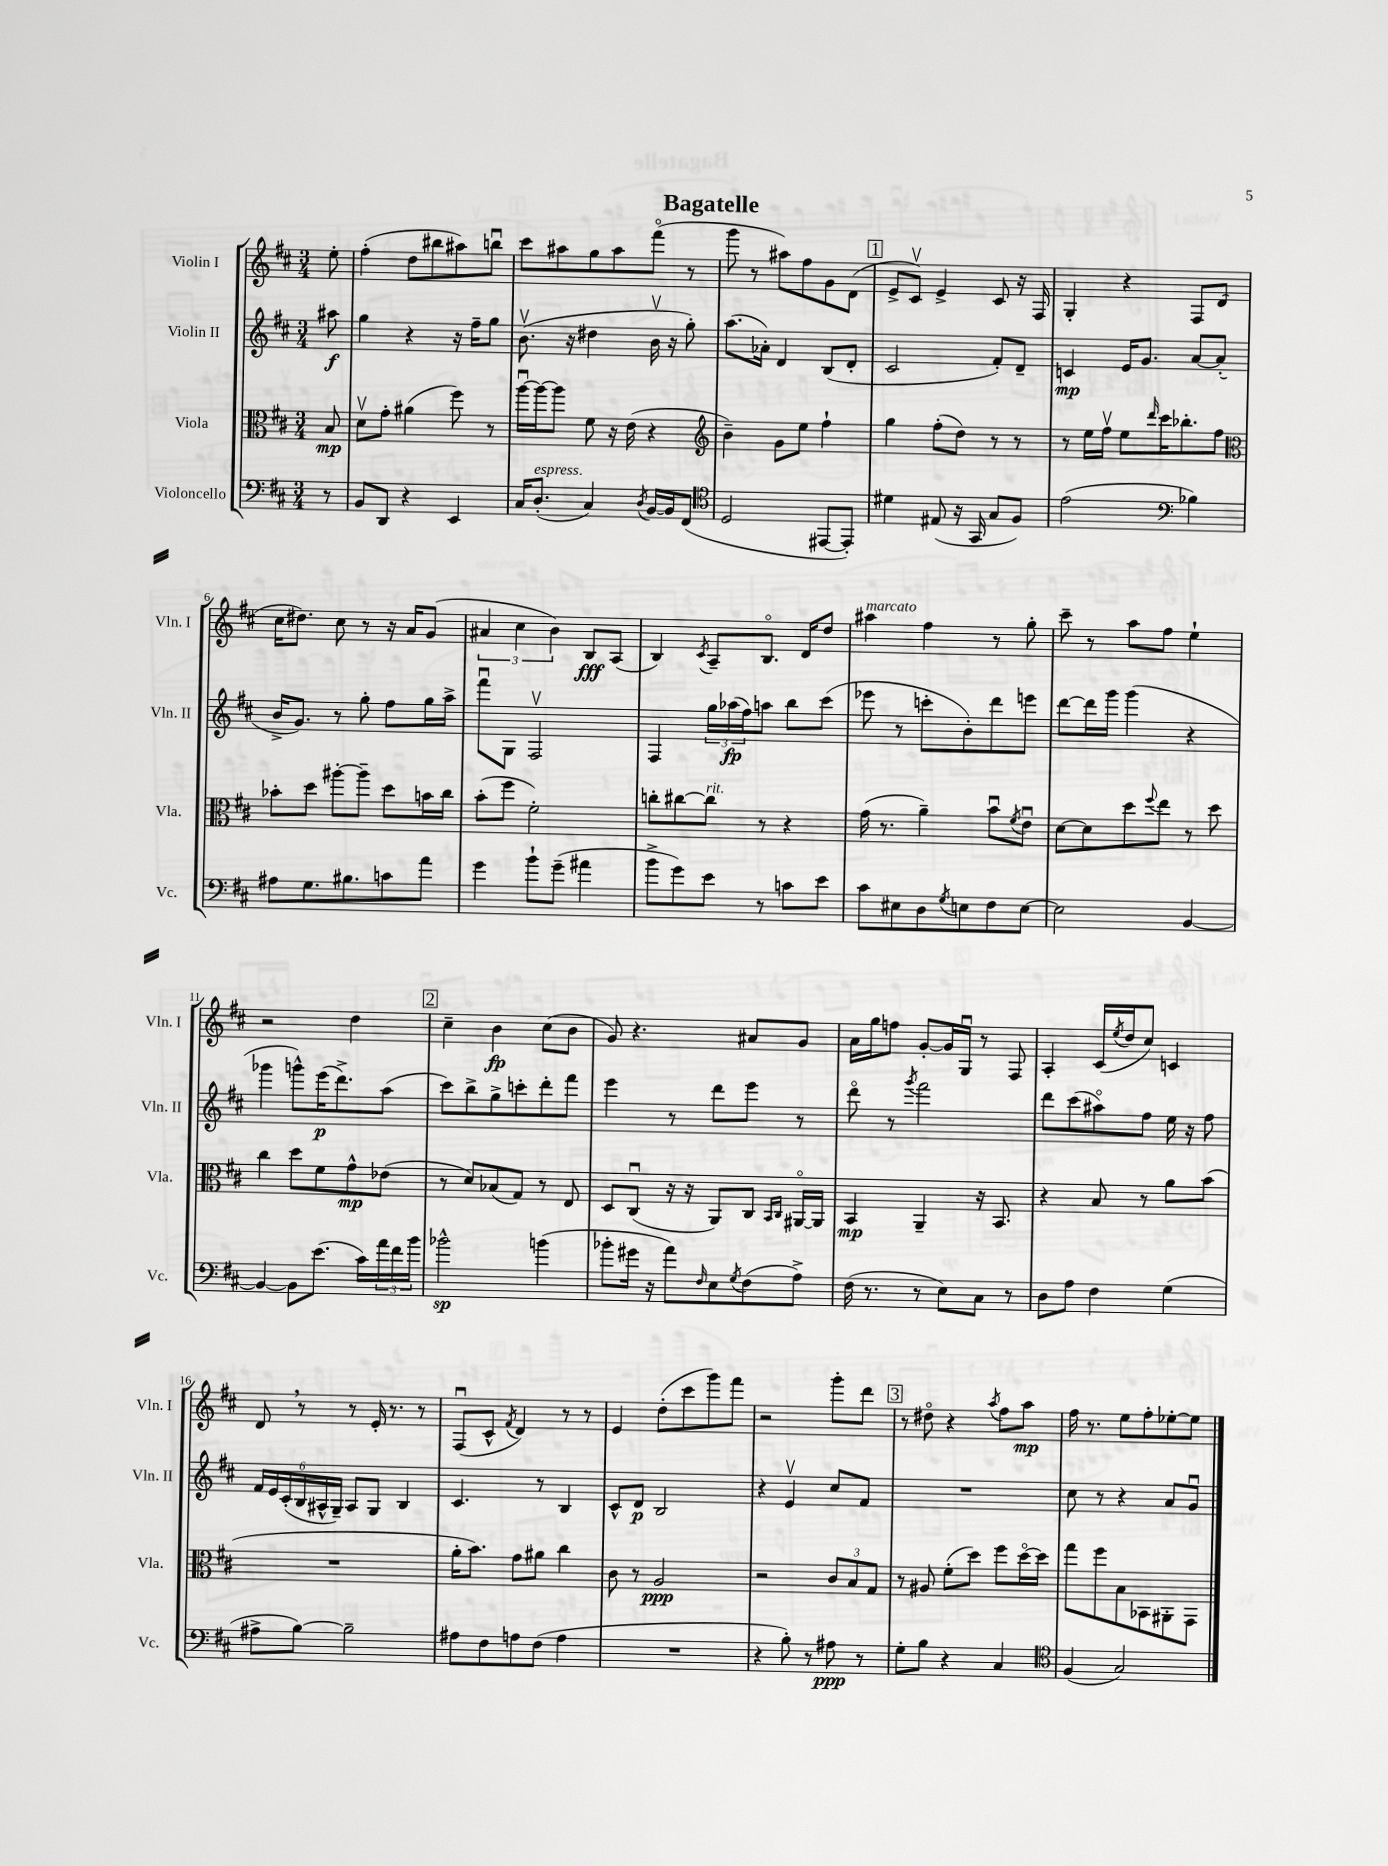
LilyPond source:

\header { title = "Bagatelle" }
<<
\new StaffGroup <<
\new Staff = "s0" \with { instrumentName = "Violin I" shortInstrumentName = "Vln. I" } {
    \clef treble \key d \major \numericTimeSignature \time 3/4 \partial 8
    e''8-. |
    fis''4-.( d''8 bis''8 ais''8) b''8\downbow |
    cis'''8 ais''8 g''8 ais''8 fis'''8\flageolet( r8 |
    g'''8 r8 ais''8) fis''8 g'8 d'8( |
    \mark \markup { \box "1" } e'8-> cis'8\upbow) e'4-> cis'8 r16 fis16 |
    g4-. r4 fis8 d'8( |
    cis''16 dis''8.) cis''8 r8 r16 a'16 g'8( |
    \tuplet 3/2 { ais'4 cis''4 b'4) } b8\fff a8( |
    b4) \acciaccatura { cis'8 } a8-- b8.\flageolet d'16 d''8 |
    ais''4^\markup { \italic "marcato" } fis''4 r8 g''8-. |
    cis'''8-- r8 a''8 fis''8 e''4-! |
    r2 d''4 |
    \mark \markup { \box "2" } cis''4-- b'4\fp cis''8( b'8 |
    g'8) r4. ais'8 g'8 |
    a'16 g''16 f''8 g'8~-. g'16 g16\downbow r8 fis8 |
    a4-. cis'16( \acciaccatura { e''8 } d''16 cis''8) c'4 |
    d'8 \breathe r8 r8 e'16-. r8. r8 |
    fis8\downbow( cis'8-^ \acciaccatura { fis'8 } d'4) r8 r8 |
    e'4 d''8-.( cis'''8 g'''8) fis'''8 |
    r2 g'''8-. d'''8 |
    \mark \markup { \box "3" } r8 dis''8\flageolet r4 \acciaccatura { a''8 } fis''8 a''8\mp |
    fis''16 r8. e''8 fis''8-. ees''8~-. ees''8 \bar "|." |
}
\new Staff = "s1" \with { instrumentName = "Violin II" shortInstrumentName = "Vln. II" } {
    \clef treble \key d \major \numericTimeSignature \time 3/4 \partial 8
    ais''8\f |
    g''4 r4 r16 fis''16-- g''8 |
    b'8.\upbow( r16 dis''4 b'16\upbow r16 g''8-.) |
    a''8.( aes'16-.) d'4 b8( d'8-. |
    \mark \markup { \box "1" } cis'2 fis'8-.) d'8-- |
    c'4\mp e'16 g'8. a'8~ a'8-.( |
    b'16-> g'8.) r8 g''8-. fis''8 g''16 a''16-> |
    fis'''8\downbow g8 fis2\upbow |
    fis4 \tuplet 3/2 { g''16 aes''16\fp( fis''16) } a''8 b''8 cis'''8( |
    ees'''8 r8 c'''8-. b'8-.) d'''8 e'''8 |
    d'''8~ d'''16 g'''16 g'''4( r4 |
    ges'''4 g'''8-^) e'''16\p( d'''8.->) a''8( |
    \mark \markup { \box "2" } cis'''8) b''8-> g''8-> c'''8-. d'''8-. fis'''8 |
    e'''4 r8 d'''8 e'''8 r8 |
    d'''8\flageolet r8 \acciaccatura { g'''8 } fis'''2 |
    d'''8 cis'''8( ais''8\flageolet) fis''8 e''16 r16 fis''8 |
    \tuplet 6/4 { fis'16 e'16 cis'16-.( b16 ais16-^ g16--) } ais8 g8 b4 |
    cis'4. r8 b4 |
    cis'8-^ d'8\p b2 |
    r4 e'4\upbow cis''8 fis'8 |
    \mark \markup { \box "3" } R2. |
    cis''8 r8 r4 a'8 g'8\downbow \bar "|." |
}
\new Staff = "s2" \with { instrumentName = "Viola" shortInstrumentName = "Vla." } {
    \clef alto \key d \major \numericTimeSignature \time 3/4 \partial 8
    b8\mp |
    d'8\upbow g'8-. ais'4( fis''8) r8 |
    a''16~\downbow a''16~ a''8 fis'8 r16 e'16( r4 |
    \clef treble b'4--) g'8 e''8 fis''4-! |
    \mark \markup { \box "1" } g''4 fis''8-.( d''8) r8 r8 |
    r8 e''16 fis''16\upbow e''8 \grace { d'''16 } cis'''16 bes''8.-. fis''8 |
    \clef alto bes'8-. d''8 ais''8~-. ais''8-- d''8 b'16 cis''16 |
    b'8-.( fis''8 fis'2-.) |
    c''8-. cis''8~ cis''8^\markup { \italic "rit." } r8 r4 |
    g'16( r8. a'4--) b'8\downbow \acciaccatura { fis'8 } e'8\downbow |
    d'8~ d'8 d''8 \appoggiatura { fis''8 } e''8 r8 d''8 |
    cis''4 d''8 fis'8 g'8-^\mp ees'8( |
    \mark \markup { \box "2" } r8 d'8) bes8( g8) r8 e8 |
    d8 cis8\downbow( r16 r16 a,8) cis8 \grace { b,16 cis16 } ais,16~\flageolet ais,16 |
    b,4\mp a,4-- r16 b,8. |
    r4 b8 r8 a'8 b'8( |
    R2. |
    a'16-. b'8.) g'8 ais'8 cis''4 |
    cis'8 r8 a2\ppp |
    r2 \tuplet 3/2 { cis'8 b8 g8 } |
    \mark \markup { \box "3" } r8 ais8 fis'8-.( d''8) fis''8 d''16~\flageolet d''16 |
    g''8 fis''8 b8 bes,8 ais,8-. g,8 \bar "|." |
}
\new Staff = "s3" \with { instrumentName = "Violoncello" shortInstrumentName = "Vc." } {
    \clef bass \key d \major \numericTimeSignature \time 3/4 \partial 8
    r8 |
    b,8 d,8 r4 e,4 |
    cis16 d8.-.^\markup { \italic "espress." }( cis4) \acciaccatura { d8 } b,16~ b,16 fis,8( |
    \clef tenor d2 eis,8~ eis,8-.) |
    \mark \markup { \box "1" } dis'4 eis8( r16 g,16 g8 fis8) |
    e'2( \clef bass bes4) |
    ais8 g8. bis8. c'8 a'8 |
    g'4 b'8-! g'8--( ais'4 |
    b'8-> g'8) e'8 r8 c'8 e'8 |
    cis'8 eis8 d8 \acciaccatura { g8 } e8 fis8 e8~ |
    e2 b,4~ |
    b,4~ b,8 e'8.( cis'16) \tuplet 3/2 { a'16 fis'16 b'16 } |
    \mark \markup { \box "2" } bes'2-^\sp b'4( |
    bes'8-. gis'16 r16 a'8) \grace { fis16 } e8 \acciaccatura { g8 } fis8( a8->) |
    fis16( r8. r8 e8) cis8 r8 |
    d8 a8 fis4 g4( |
    ais8-> b8~) b2-- |
    ais8 fis8 a8 fis8( a4 |
    R2. |
    r4 b8-.) r8 ais8\ppp r8 |
    \mark \markup { \box "3" } g8-. b8 r4 cis4 |
    \clef tenor fis4( g2) \bar "|." |
}
>>
>>
